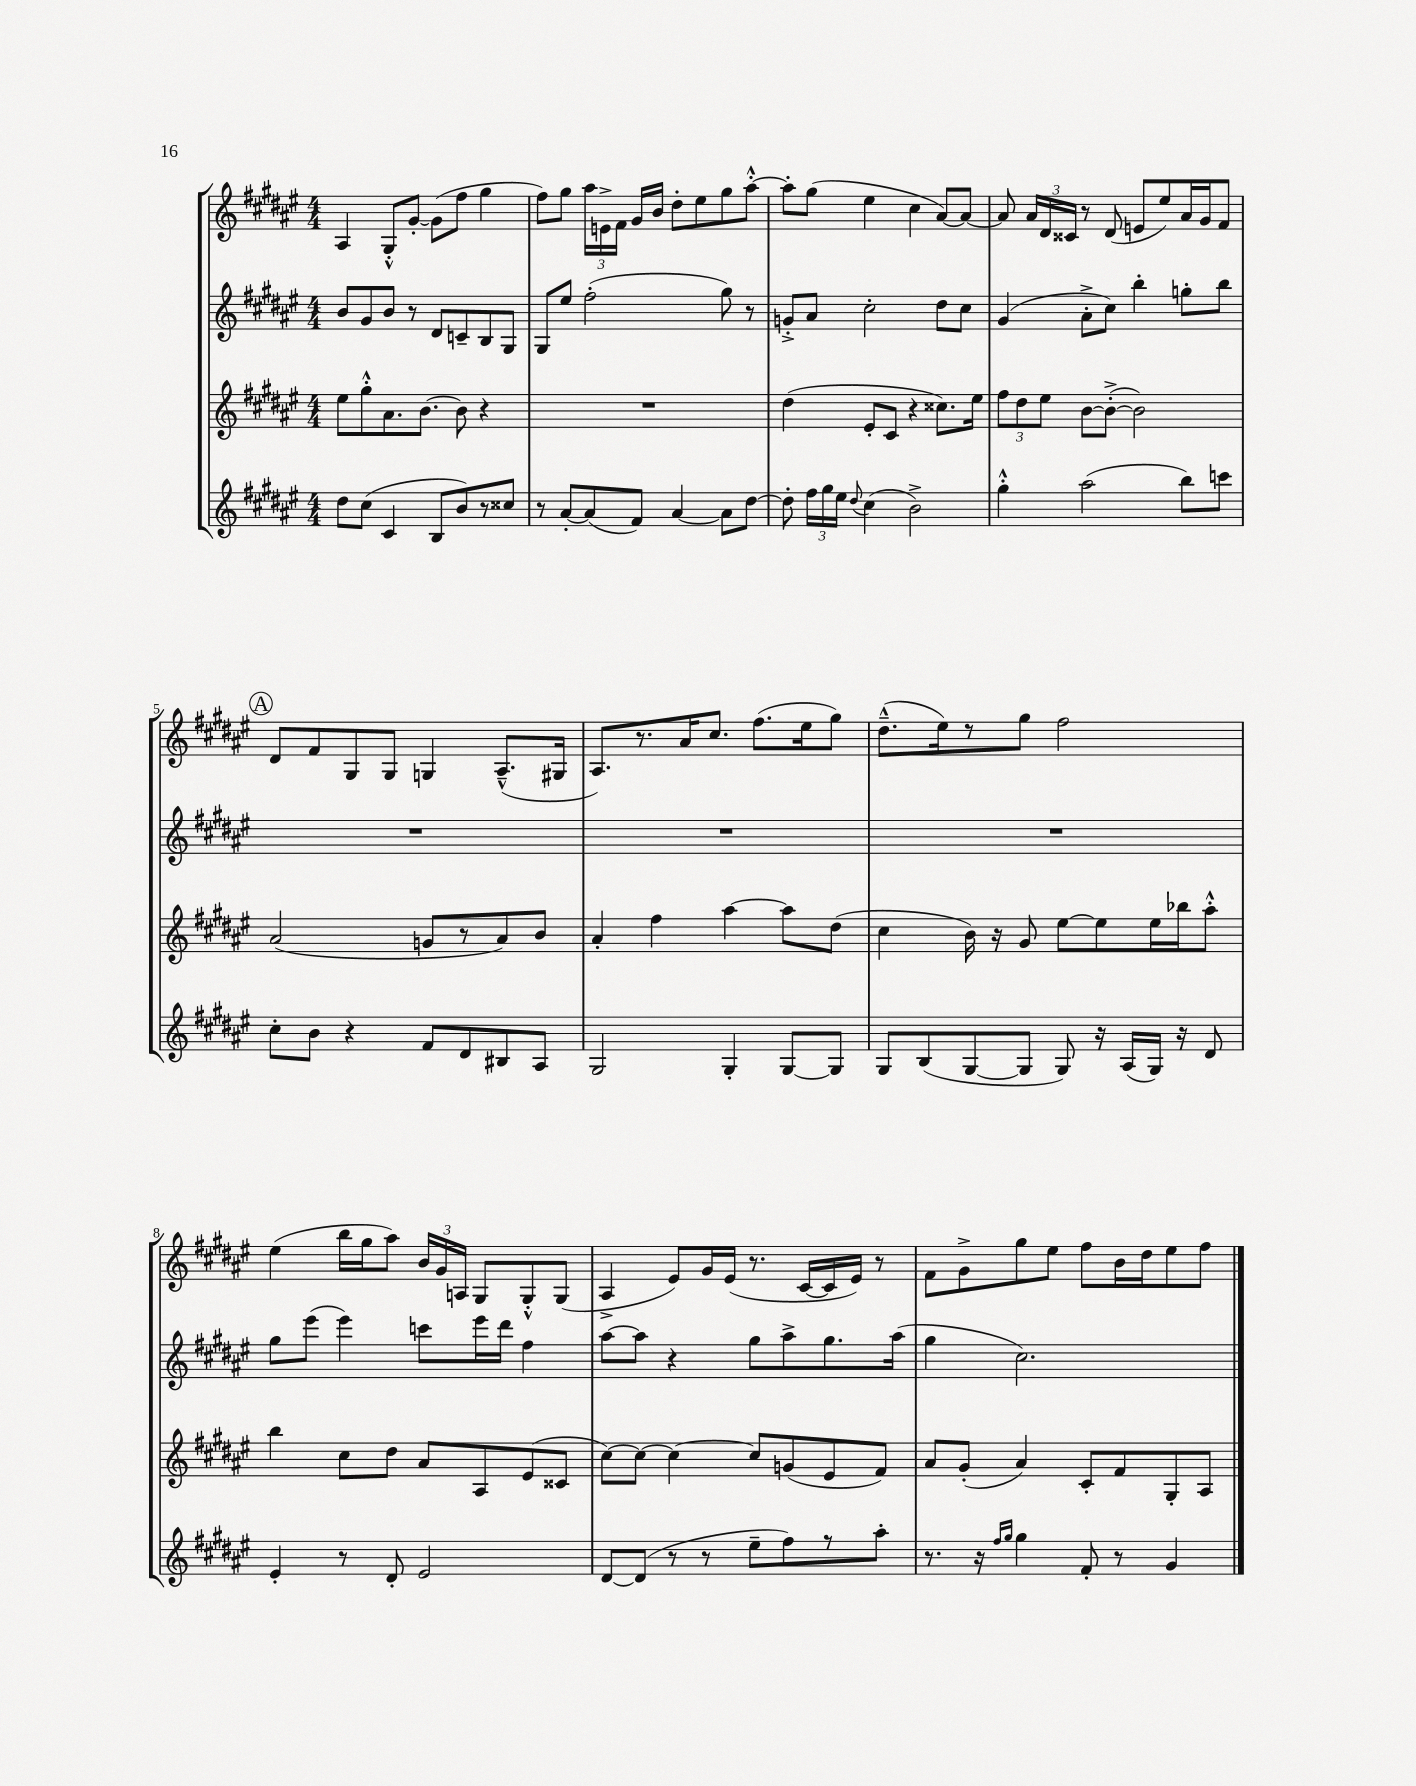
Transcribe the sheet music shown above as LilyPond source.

<<
\new StaffGroup <<
\new Staff = "s0" {
    \clef treble \key fis \major \numericTimeSignature \time 4/4
    \autoBeamOff ais4 gis8[-.-^ gis'8]~-. gis'8[( fis''8] gis''4 |
    fis''8[) gis''8] \tuplet 3/2 { ais''16[ e'16-> fis'16] } gis'16[ b'16] dis''8[-. eis''8 gis''8 ais''8]~-.-^ |
    ais''8[-. gis''8]( eis''4 cis''4 ais'8[~) ais'8]~ |
    ais'8 \tuplet 3/2 { ais'16[ dis'16 cisis'16] } r8 dis'8( e'8[ eis''8) ais'16 gis'16 fis'8] |
    \mark \markup { \circle "A" } dis'8[ fis'8 gis8 gis8] g4 ais8.[---^( gis16] |
    ais8.[) r8. ais'16 cis''8.] fis''8.[( eis''16 gis''8]) |
    dis''8.[---^( eis''16) r8 gis''8] fis''2 |
    eis''4( b''16[ gis''16 ais''8]) \tuplet 3/2 { b'16[ gis'16 a16] } gis8[ gis8-.-^ gis8]( |
    ais4-> eis'8[) gis'16 eis'16]( r8. cis'16[~ cis'16 eis'16]) r8 |
    fis'8[ gis'8-> gis''8 eis''8] fis''8[ b'16 dis''16 eis''8 fis''8] \bar "|." |
}
\new Staff = "s1" {
    \clef treble \key fis \major \numericTimeSignature \time 4/4
    \autoBeamOff b'8[ gis'8 b'8] r8 dis'8[ c'8-- b8 gis8] |
    gis8[ eis''8] fis''2-.( gis''8) r8 |
    g'8[-.-> ais'8] cis''2-. dis''8[ cis''8] |
    gis'4( ais'8[-.-> cis''8]) b''4-. g''8[-. b''8] |
    \mark \markup { \circle "A" } R1 |
    R1 |
    R1 |
    gis''8[ eis'''8]( eis'''4) c'''8[ eis'''16 dis'''16] fis''4 |
    ais''8[~ ais''8] r4 gis''8[ ais''8-> gis''8. ais''16]( |
    gis''4 cis''2.) \bar "|." |
}
\new Staff = "s2" {
    \clef treble \key fis \major \numericTimeSignature \time 4/4
    \autoBeamOff eis''8[ gis''8-.-^ ais'8. b'8.]~ b'8 r4 |
    R1 |
    dis''4( eis'8[-. cis'8] r4 cisis''8.[) eis''16] |
    \tuplet 3/2 { fis''8[ dis''8 eis''8] } b'8[~ b'8]~-.->( b'2) |
    \mark \markup { \circle "A" } ais'2( g'8[ r8 ais'8) b'8] |
    ais'4-. fis''4 ais''4~ ais''8[ dis''8]( |
    cis''4 b'16) r16 gis'8 eis''8[~ eis''8 eis''16 bes''16 ais''8]-.-^ |
    b''4 cis''8[ dis''8] ais'8[ ais8 eis'8( cisis'8] |
    cis''8[~) cis''8]~ cis''4~ cis''8[ g'8( eis'8 fis'8]) |
    ais'8[ gis'8]-.( ais'4) cis'8[-. fis'8 gis8-. ais8] \bar "|." |
}
\new Staff = "s3" {
    \clef treble \key fis \major \numericTimeSignature \time 4/4
    \autoBeamOff dis''8[ cis''8]( cis'4 b8[ b'8) r8 cisis''8] |
    r8 ais'8[~-. ais'8( fis'8]) ais'4~ ais'8[ dis''8]~ |
    dis''8-. \tuplet 3/2 { fis''16[ gis''16 eis''16] } \appoggiatura { dis''8 } cis''4( b'2->) |
    gis''4-.-^ ais''2( b''8[) c'''8] |
    \mark \markup { \circle "A" } cis''8[-. b'8] r4 fis'8[ dis'8 bis8 ais8] |
    gis2 gis4-. gis8[~ gis8] |
    gis8[ b8( gis8~ gis8] gis8) r16 ais16[( gis16]) r16 dis'8 |
    eis'4-. r8 dis'8-. eis'2 |
    dis'8[~ dis'8]( r8 r8 eis''8[-- fis''8) r8 ais''8]-. |
    r8. r16 \grace { fis''16[ gis''16] } gis''4 fis'8-. r8 gis'4 \bar "|." |
}
>>
>>
